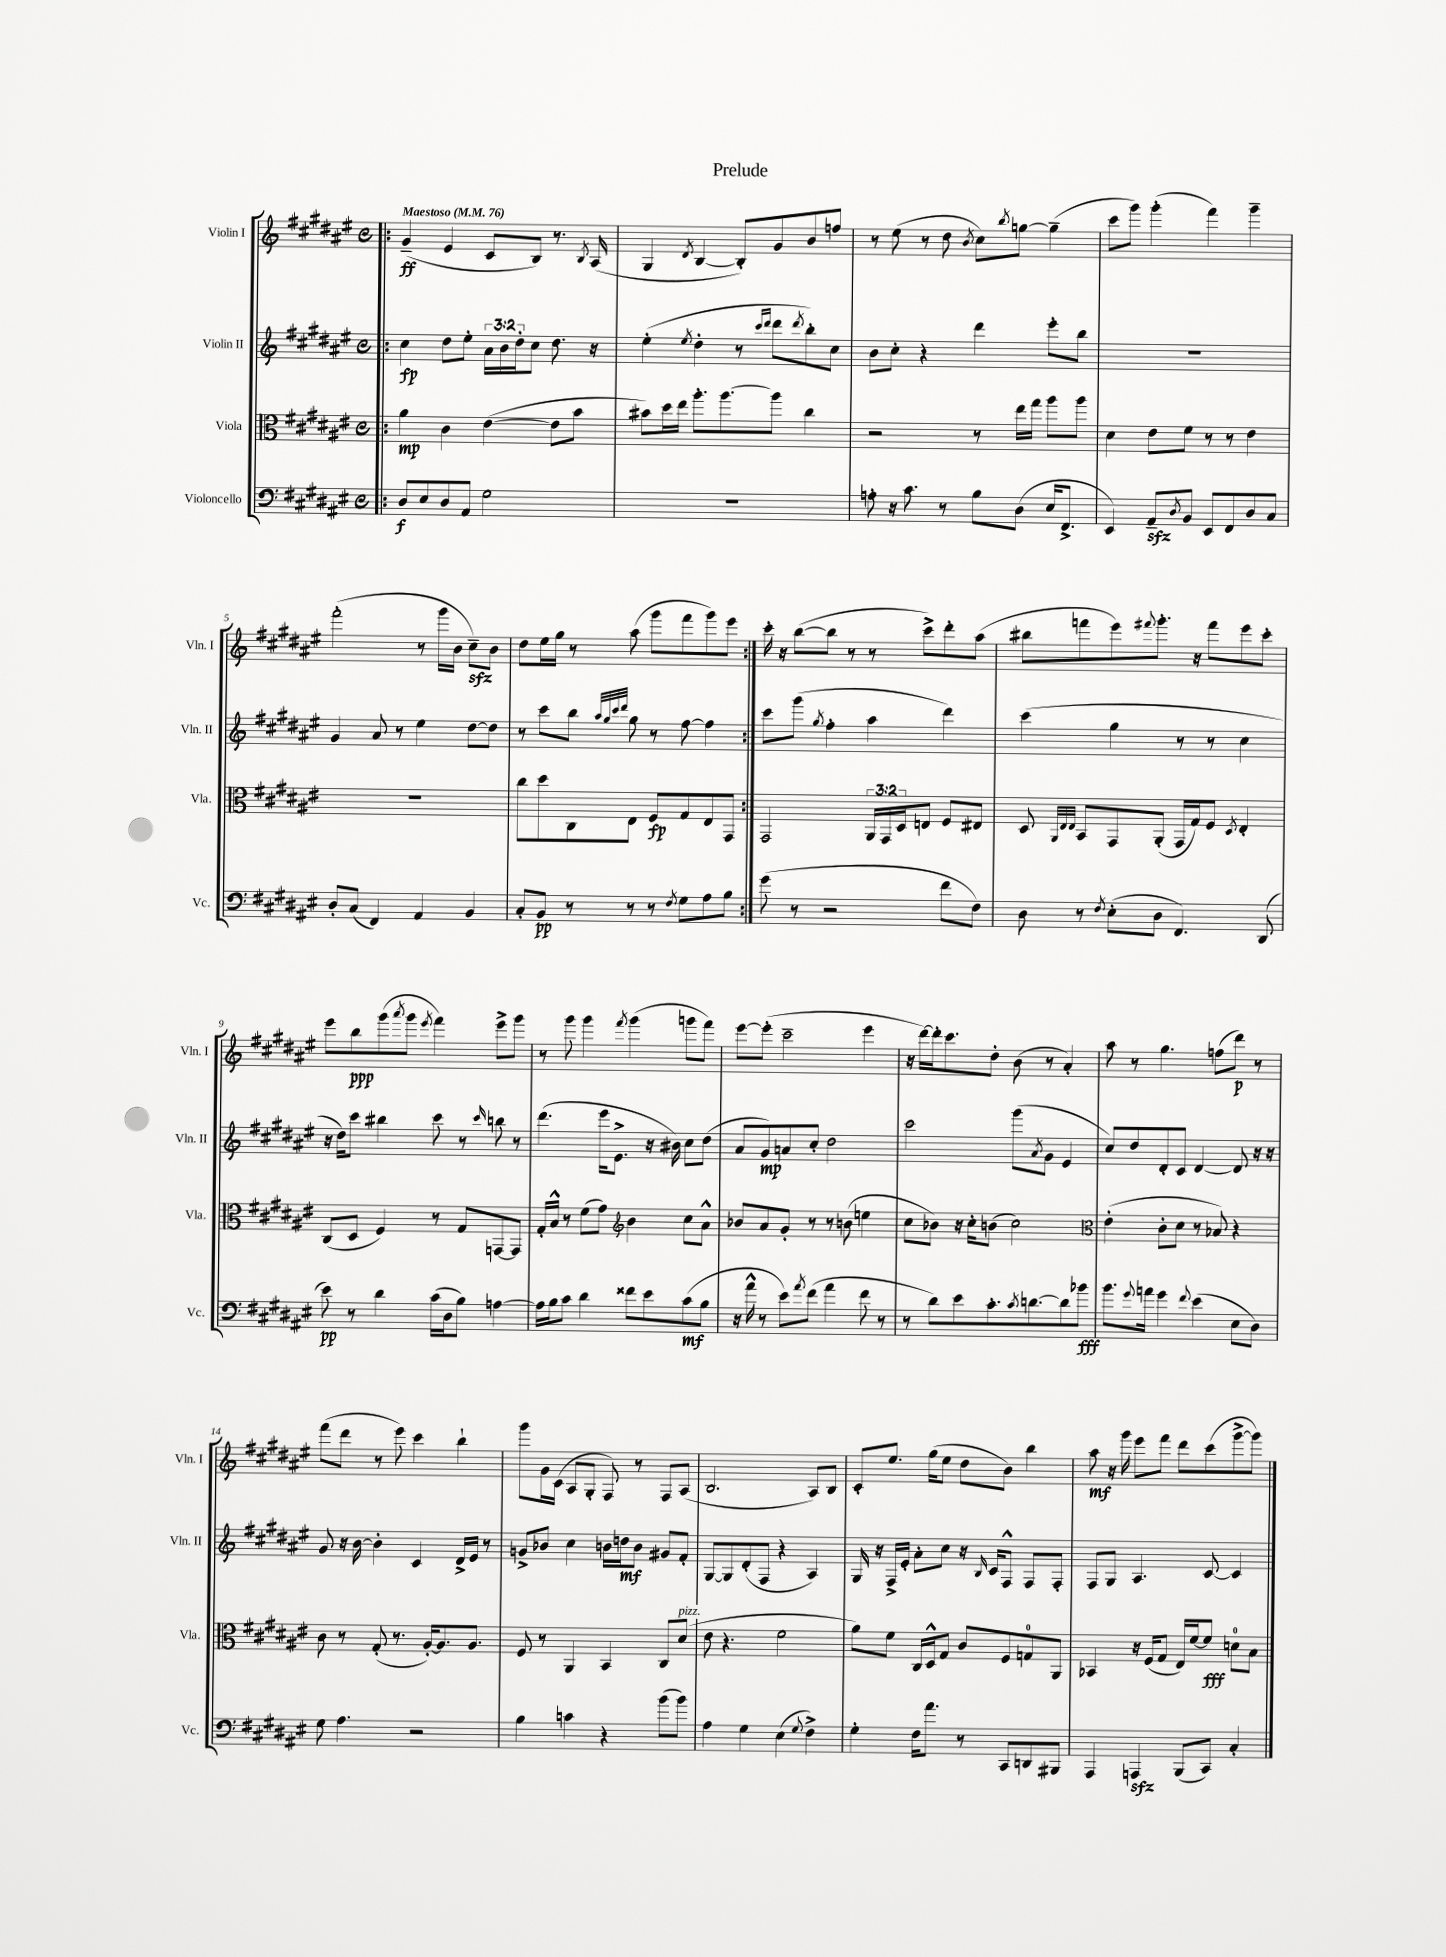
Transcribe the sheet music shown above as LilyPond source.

\header { title = "Prelude" }
<<
\new StaffGroup <<
\new Staff = "s0" \with { instrumentName = "Violin I" shortInstrumentName = "Vln. I" } {
    \clef treble \key fis \major \defaultTimeSignature \time 4/4 \tempo "Maestoso" 4 = 76
    \repeat volta 2 { \bar ".|:" gis'4--\ff( eis'4 cis'8 b8) r8. \acciaccatura { b8 } ais16( |
    gis4 \acciaccatura { dis'8 } b4~ b8-.) gis'8 b'8 f''8 |
    r8 eis''8( r8 dis''8 \acciaccatura { b'8 } cis''8) \acciaccatura { b''8 } g''8~ g''4--( |
    cis'''8 gis'''8) gis'''4-.( fis'''4) gis'''4-- |
    fis'''2-.( r8 gis'''16 b'16 cis''8--\sfz) b'8 |
    dis''8 eis''16 gis''16 r8 ais''8( gis'''8 fis'''8 gis'''8) eis'''8 | }
    cis'''16-. r16 b''8~( b''8 r8 r8 cis'''8->) dis'''8-. ais''8( |
    bis''8 f'''8 eis'''8) \appoggiatura { fis'''8 } gis'''8.-. r16 fis'''8 eis'''8 cis'''8-. |
    eis'''8 b''8\ppp gis'''8( \acciaccatura { ais'''8 } gis'''8 \acciaccatura { eis'''8 } fis'''4) eis'''8-> gis'''8 |
    r8 gis'''8 gis'''4 \acciaccatura { fis'''8 } gis'''4( g'''8 fis'''8) |
    eis'''8~ eis'''8-.( cis'''2-- eis'''4 |
    r16 dis'''16~) dis'''16-. cis'''8. dis''8-. b'8( r8 ais'4-.) |
    ais''8 r8 gis''4. f''8( dis'''8\p) r8 |
    fis'''8( dis'''8 r8 eis'''8) cis'''4 b''4-! |
    gis'''8 gis'16 cis'16( ais8 gis8-. fis8) r8 fis8 ais8( |
    b2. ais8) b8 |
    cis'8-. eis''8. gis''16( eis''8 dis''8 b'8) b''4 |
    ais''8\mf r16 gis'''16 eis'''8 fis'''8 dis'''8 cis'''8( gis'''8~-> gis'''8) \bar "|." |
}
\new Staff = "s1" \with { instrumentName = "Violin II" shortInstrumentName = "Vln. II" } {
    \clef treble \key fis \major \defaultTimeSignature \time 4/4 \override Staff.TupletNumber.text = #tuplet-number::calc-fraction-text
    \repeat volta 2 { \bar ".|:" cis''4\fp dis''8 eis''8-. \tuplet 3/2 { ais'16 b'16 dis''16-. } cis''8 dis''8. r16 |
    eis''4-.( \acciaccatura { eis''8 } dis''4-. r8 \grace { cis'''16 dis'''16 } dis'''8 \acciaccatura { dis'''8 } b''8-.) cis''8 |
    b'8 cis''8-. r4 dis'''4 eis'''8-. b''8 |
    R1 |
    gis'4 ais'8 r8 eis''4 dis''8~ dis''8 |
    r8 cis'''8 b''8 \grace { ais''32 gis''32 cis'''32 dis'''32 } gis''8 r8 fis''8~ fis''4 | }
    cis'''8 gis'''8( \acciaccatura { gis''8 } fis''4-. ais''4 dis'''4) |
    cis'''4( gis''4 r8 r8 cis''4 |
    r16 dis''16) cis'''8 bis''4 cis'''8 r8 \grace { cis'''16 } b''8 r8 |
    dis'''4.( eis'''16 eis'8.-> r16 bis'16) cis''8 dis''8( |
    ais'8 gis'8\mp) a'8 cis''8-. dis''2 |
    cis'''2 gis'''8( \acciaccatura { ais'8 } gis'8 eis'4 |
    cis''8) dis''8 dis'8-. cis'8 dis'4~ dis'8 r16 r16 |
    gis'8 r16 b'16~ b'4-. cis'4 dis'16-> eis'16 r8 |
    g'8-> bes'8 cis''4 b'16 d''16\mf b'8 gis'8 fis'8-. |
    gis8~ gis8 dis'8-.( fis8 r4 ais4) |
    gis16 r16 fis16-> eis'16-. ais'8-. cis''8 r16 \grace { b16 } cis'16 fis8-^ fis8 fis8-. |
    fis8 gis8 ais4. cis'8~ cis'4 \bar "|." |
}
\new Staff = "s2" \with { instrumentName = "Viola" shortInstrumentName = "Vla." } {
    \clef alto \key fis \major \defaultTimeSignature \time 4/4 \override Staff.TupletNumber.text = #tuplet-number::calc-fraction-text
    \repeat volta 2 { \bar ".|:" ais'4\mp cis'4 eis'4~( eis'8 b'8 |
    bis'8) dis''16 eis''16 ais''8.-. ais''8.~ ais''8 cis''4 |
    r2 r8 eis''16 gis''16 ais''8 ais''8 |
    dis'4 eis'8 fis'8 r8 r8 eis'4 |
    R1 |
    cis''8 dis''8 cis8 eis8 fis8\fp gis8 eis8 gis,8 | }
    gis,2 \tuplet 3/2 { ais,16 gis,16 dis16 } e8 fis8 eis8 |
    dis8 \grace { ais,32 eis32 eis32 } b,8 gis,8 ais,8-.( gis,16 gis16) fis8 \acciaccatura { dis8 } eis4-. |
    cis8( dis8 fis4) r8 gis8 g,8~ g,8 |
    gis16-. b16-^ r8 fis'8( gis'8) \clef treble b'4 cis''8 ais'8-^ |
    bes'8 ais'8 gis'8-. r8 r8 b'8( e''4 |
    cis''8 bes'8) r16 cis''16-. b'8( cis''2) |
    \clef alto eis'4-.( cis'8-. dis'8 r8 bes8) r4 |
    cis'8 r8 gis8-.( r8. ais16~-.) ais8. ais8. |
    fis8 r8 ais,4 b,4 cis8 dis'8^\markup { \italic "pizz." }( |
    eis'8 r4. fis'2 |
    ais'8) fis'8 cis16 dis16-^ gis8 cis'8 fis8 g8-0 ais,8 |
    bes,4 r16 fis16( gis8 eis16) fis'16~ fis'8\fff d'8-0 b8 \bar "|." |
}
\new Staff = "s3" \with { instrumentName = "Violoncello" shortInstrumentName = "Vc." } {
    \clef bass \key fis \major \defaultTimeSignature \time 4/4
    \repeat volta 2 { \bar ".|:" dis8\f eis8 dis8 ais,8 gis2 |
    R1 |
    a8-. r16 cis'8. r8 b8 dis8( eis16 fis,8.-> |
    eis,4) ais,8--\sfz \acciaccatura { dis8 } b,8 eis,8 fis,8 dis8 cis8 |
    dis8-. cis8( fis,4) ais,4 b,4 |
    cis8-. b,8\pp r8 r8 r8 \acciaccatura { fis8 } gis8 ais8 b8 | }
    gis'8( r8 r2 fis'8 fis8) |
    dis8 r8 \acciaccatura { fis8 } eis8-.( dis8 fis,4.) dis,8( |
    eis'8\pp) r8 dis'4 cis'16( dis16 b8) a4~ |
    a16 b16 cis'8 dis'4 fisis'8 eis'8 cis'8\mf( b8 |
    r16 ais'16-^ r8 eis'8) \acciaccatura { ais'8 } fis'8( ais'4 fis'8 r8 |
    r8 dis'8) eis'8 cis'8.-. \acciaccatura { cis'8 } d'8.~ d'8 bes'8\fff |
    b'8. \appoggiatura { gis'8 } a'16 gis'4 \appoggiatura { fis'8 } eis'4( eis8 dis8) |
    gis8 ais4. r2 |
    b4 c'4 r4 b'8( b'8) |
    ais4 gis4 eis4( \appoggiatura { gis8 } fis4->) |
    gis4-. fis16 ais'8. r8 cis,8 d,8 bis,,8 |
    ais,,4 a,,4\sfz b,,8( cis,8) cis4-. \bar "|." |
}
>>
>>
